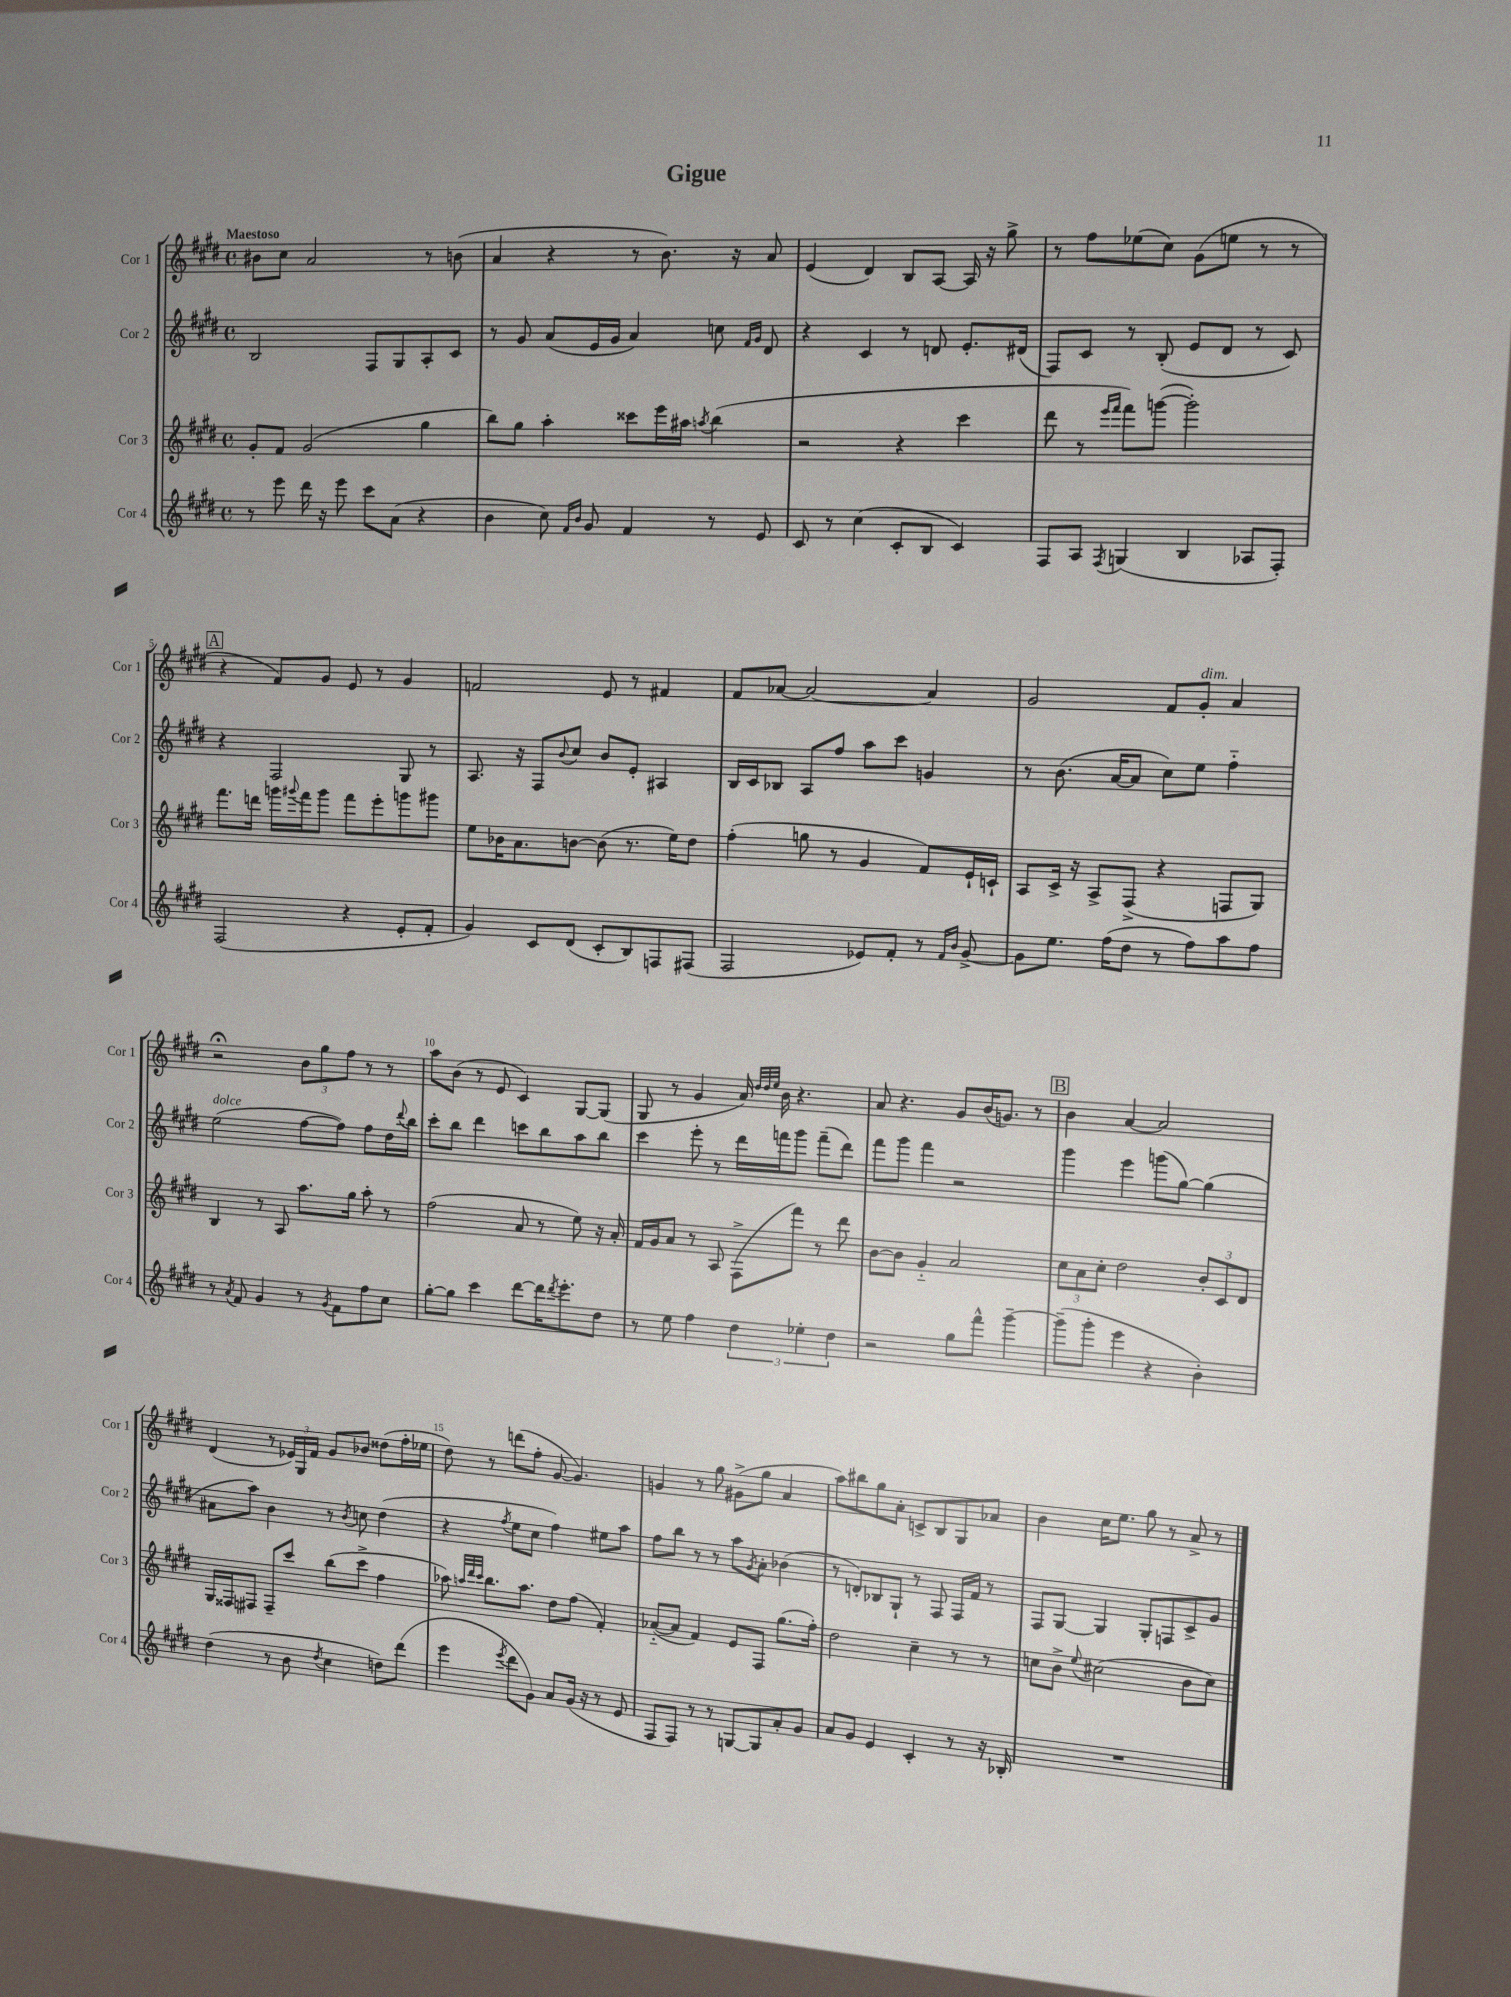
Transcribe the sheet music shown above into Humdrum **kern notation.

**kern	**kern	**kern	**kern
*staff4	*staff3	*staff2	*staff1
*clefG2	*clefG2	*clefG2	*clefG2
*k[f#c#g#d#]	*k[f#c#g#d#]	*k[f#c#g#d#]	*k[f#c#g#d#]
*M4/4	*M4/4	*M4/4	*M4/4
*met(c)	*met(c)	*met(c)	*met(c)
8r	8g#'/L	2B/	8b#\L
8eee\	8f#/J	.	8cc#\J
16ddd#\	(2g#/	.	2a/
16r	.	.	.
8eee\	.	.	.
8ccc#\L	.	8F#/L	.
(8a\J	.	8G#/	.
4r	4gg#\	8A'/	8r
.	.	8c#/J	(8b\
=	=	=	=
4b\	8bb\L)	8r	4a/
.	8gg#\J	8g#/	.
8cc#\)	4aa'\	(8a/L	4r
16qqf#/LL	.	.	.
16qqb/JJ	.	.	.
8g#/	.	16e/L	.
.	.	16g#/JJ	.
4f#/	8ccc##\L	4a/)	8r
.	16eee\L	.	8.b\)
.	16aa#\JJ	.	.
.	8qaa/	.	.
8r	(4bb\	8cc\	.
.	.	.	16r
.	.	16qqf#/LL	.
.	.	16qqg#/JJ	.
8e/	.	8d#/	8a/
=	=	=	=
8c#/	2r	4r	(4e/
8r	.	.	.
(4cc#\	.	4c#/	4d#/)
8c#'/L	4r	8r	8B/L
8B/J	.	8d/	[8A/J
4c#/)	4ccc#\	8.e'/L	16A/]
.	.	.	16r
.	.	.	8gg#^\
.	.	(16d#/Jk	.
=	=	=	=
8F#/L	8ddd#\	8F#/L)	8r
8A/J	8r	8c#/J	8ff#\L
.	16qqeee/LL	.	.
8qF#/	16qqfff#/JJ	.	.
(4G/	8fff#\L)	8r	(8ee-\
.	([8ggg\J	(8B'/	8cc#\J)
4B/	2ggg'\])	8e/L	(8g#\L
.	.	8d#/J	8ee\J
8A-/L	.	8r	8r
8F#'/J)	.	8c#/)	8r
=	=	=	=
(2F#/	8.fff#\L	4r	4r
.	16ddd\Jk	.	.
.	16ggg\LL	2F#/	8f#/L)
.	8qqggg#/	.	.
.	16fff#\J	.	.
.	8ggg#\J	.	8g#/J
4r	8fff#\L	.	8e/
.	8eee'\	.	8r
8e'/L	8ggg\	8G#/	4g#/
8f#'/J	8ggg#\J	8r	.
=	=	=	=
4g#/)	8ee\L	8.A/	2f/
.	16b-\K	.	.
.	8.a\	16r	.
8c#/L	.	8F#/L	.
.	.	8qqb/	.
(8d#/J	[8b\J	8cc#/J	.
8c#'/L	(8b\]	8b/L	8e/
8B/)	8.r	8e'/J	8r
8F/	.	4A#/	4f#/
.	16ee\LK)	.	.
(8F#/J	8dd#\J	.	.
=	=	=	=
2F#/	(4ff#'\	16B/LL	8f#/L
.	.	16c#/J	.
.	.	8B-/J	[8a-/J
.	8gg\	8A/L	2a-/_
.	8r	8ff#/J	.
8e-/L)	4g#/	8aa\L	.
8f#'/J	.	8ccc#\J	.
8r	8f#/L)	4g/	4a-/]
16qqf#/LL	.	.	.
16qqb/JJ	.	.	.
[8g#^/	16e`/L	.	.
.	16c`/JJ	.	.
=	=	=	=
8g#\]L	8A/L	8r	2g#/
8.ee\J	16c#^/Jk	(8.b\	.
.	16r	.	.
.	8A^/L	.	.
(16ff#\LK	.	[16a/LK	.
8dd#\J	(8F#^/J	8a/]J	.
8r	4r	8cc#\L)	8f#/L
8ff#\L)	.	8ee\J	8g#'/J
8aa\	8F/L	4ff#'~\	4a/
8ff#\J	8G#/J)	.	.
=	=	=	=
8r	4B/	(2ee\	2r;
8qa/	.	.	.
8f#/	.	.	.
4g#/	8r	.	.
.	8A/	.	.
8r	8.aa\L	[8ff#\L	12b\L
.	.	.	12gg#\
8qg#/	.	.	.
8f#\L	.	8ff#\]J)	.
.	.	.	12ff#\J
.	16gg#\Jk	.	.
8ff#\	8aa'\	8ff#\L	8r
8cc#\J	8r	16dd#\L	8r
.	.	8qqddd#/	.
.	.	16bb\JJ	.
=	=	=	=
[8gg#'\L	(2ff#\	8ccc#'\L	8aa\L
8gg#\]J	.	8bb\J	(8b\J
4ccc#\	.	4ddd#\	8r
.	.	.	8e/
[8ddd#\L	8a/	8ccc\L	4c#/)
16ddd#\]K	8r	8bb\	.
8qddd#/	.	.	.
8.eee'\	.	.	.
.	8ee\)	8aa\	[8G#/L
8dd#\J	16r	8bb\J	(8G#/]J
.	16a'/	.	.
=	=	=	=
8r	16f#/LL	4ccc#\	8G#/
.	16g#/J	.	.
8ee\	8a/J	.	8r
4ff#\	8r	8eee'\	4g#/
.	8A/	8r	.
6dd#\	(8F#^\L	16ddd#\LL	16a/)
.	.	.	32qqdd#/LLL
.	.	.	32qqdd#/
.	.	.	32qqee/JJJ
.	.	16fff\J	16b\
.	8fff#\J)	8ggg#\J	4.r
6ee-'\	.	.	.
.	8r	(8fff~\L	.
6dd#\	.	.	.
.	8ddd#\	8ddd#\J)	.
=	=	=	=
2r	[8b\L	8fff#\L	8a/
.	8b\]J	8ggg#\J	4.r
.	4g#'~/	4fff#\	.
8gg#\L	2a/	2r	8g#/L
8fff#^^\J	.	.	(16b/K
.	.	.	8.g/J)
[4ggg#~\	.	.	.
.	.	.	8r
=	=	=	=
(8ggg#~\]L	12cc#\L	4ggg#\	4b\
.	12a\	.	.
8ggg#'\J	.	.	.
.	12cc#'\J	.	.
4eee\	2dd#\	4eee\	[4a/
4r	.	(8ggg\L	2a/]
.	.	[8gg#\J)	.
4b'\)	12b'/L	(4gg#\]	.
.	12c#/	.	.
.	12d#/J	.	.
=	=	=	=
(4dd#\	16G#/LL	8a#\L	(4d#/
.	16F##/J	.	.
.	8F#/J	8aa\J)	.
8r	8F#~/L	4b\	8r
8b\	8ccc#/J	.	24e-/LL)
.	.	.	24G#/
.	.	.	24f#/JJ
8qdd#/	.	.	.
4cc#\	(8bb\L	8r	8g#/L
.	.	8qb/	.
.	8ccc#^\J	8cc\	8b-/J
8dd\L)	4ff#\	(4dd#\	(8dd##\L
(8ddd#\J	.	.	16ff#'\L
.	.	.	16ee-\JJ
=	=	=	=
4eee\	8aa-\)	4r	8dd#\)
.	32qqaa/LLL	.	.
.	32qqddd#/	.	.
.	32qqccc#/JJJ	.	.
.	8.bb\L	.	8r
8qeee/	.	8qff#/	.
8ddd#\L	.	8ee\L	(8ddd\L
.	8.aa\J	.	.
8g#\J)	.	8cc#\J	8ff#'\J
8a/L	8dd#\L	4ff#\)	[8g#/
(16g#/Jk	(8ff#\J	.	4.g#/])
16r	.	.	.
8r	4f#'/)	8ee#\L	.
8e/	.	8aa\J	.
=	=	=	=
8F#/L	([8a-'~/L	8ff#\L	4g/
8F#/J)	8a-/]J	8bb\J	.
8r	4f#/)	8r	8r
8r	.	8r	8gg#\
[8G/L	8e/L	8aa\L	(8g#^\L
.	.	8qg#/	.
8G/]	8F#/J	8a'\J	8gg#\J
8a'/	(8.gg#\L	(4b-\	4a/
8g#/J	.	.	.
.	16ff#'\Jk)	.	.
=	=	=	=
8a/L	2dd#\	8r	8aa\L)
8g#/J	.	8d'/L)	8bb#\
4e/	.	8B-/	8gg#\
.	.	8G#`/J	8a'\J
4c#'/	4cc#~\	8r	8c^/L
.	.	8F#/	8B/
8r	8r	16F#/LL	8G#/
.	.	16f#/JJ	.
16r	8r	8r	8a-/J
16B-'/	.	.	.
=	=	=	=
1r	8cc\L	8F#/L	4b\
.	8b^\J	[8G#/J	.
.	8qqee/	.	.
.	(2cc#\	4G#/]	16cc#\LK
.	.	.	8.ee\J
.	.	8G#'/L	8gg#\
.	.	8F/	8r
.	8b\L	8c#^/	8a^/
.	8cc#\J)	8g#/J	8r
==	==	==	==
*-	*-	*-	*-
